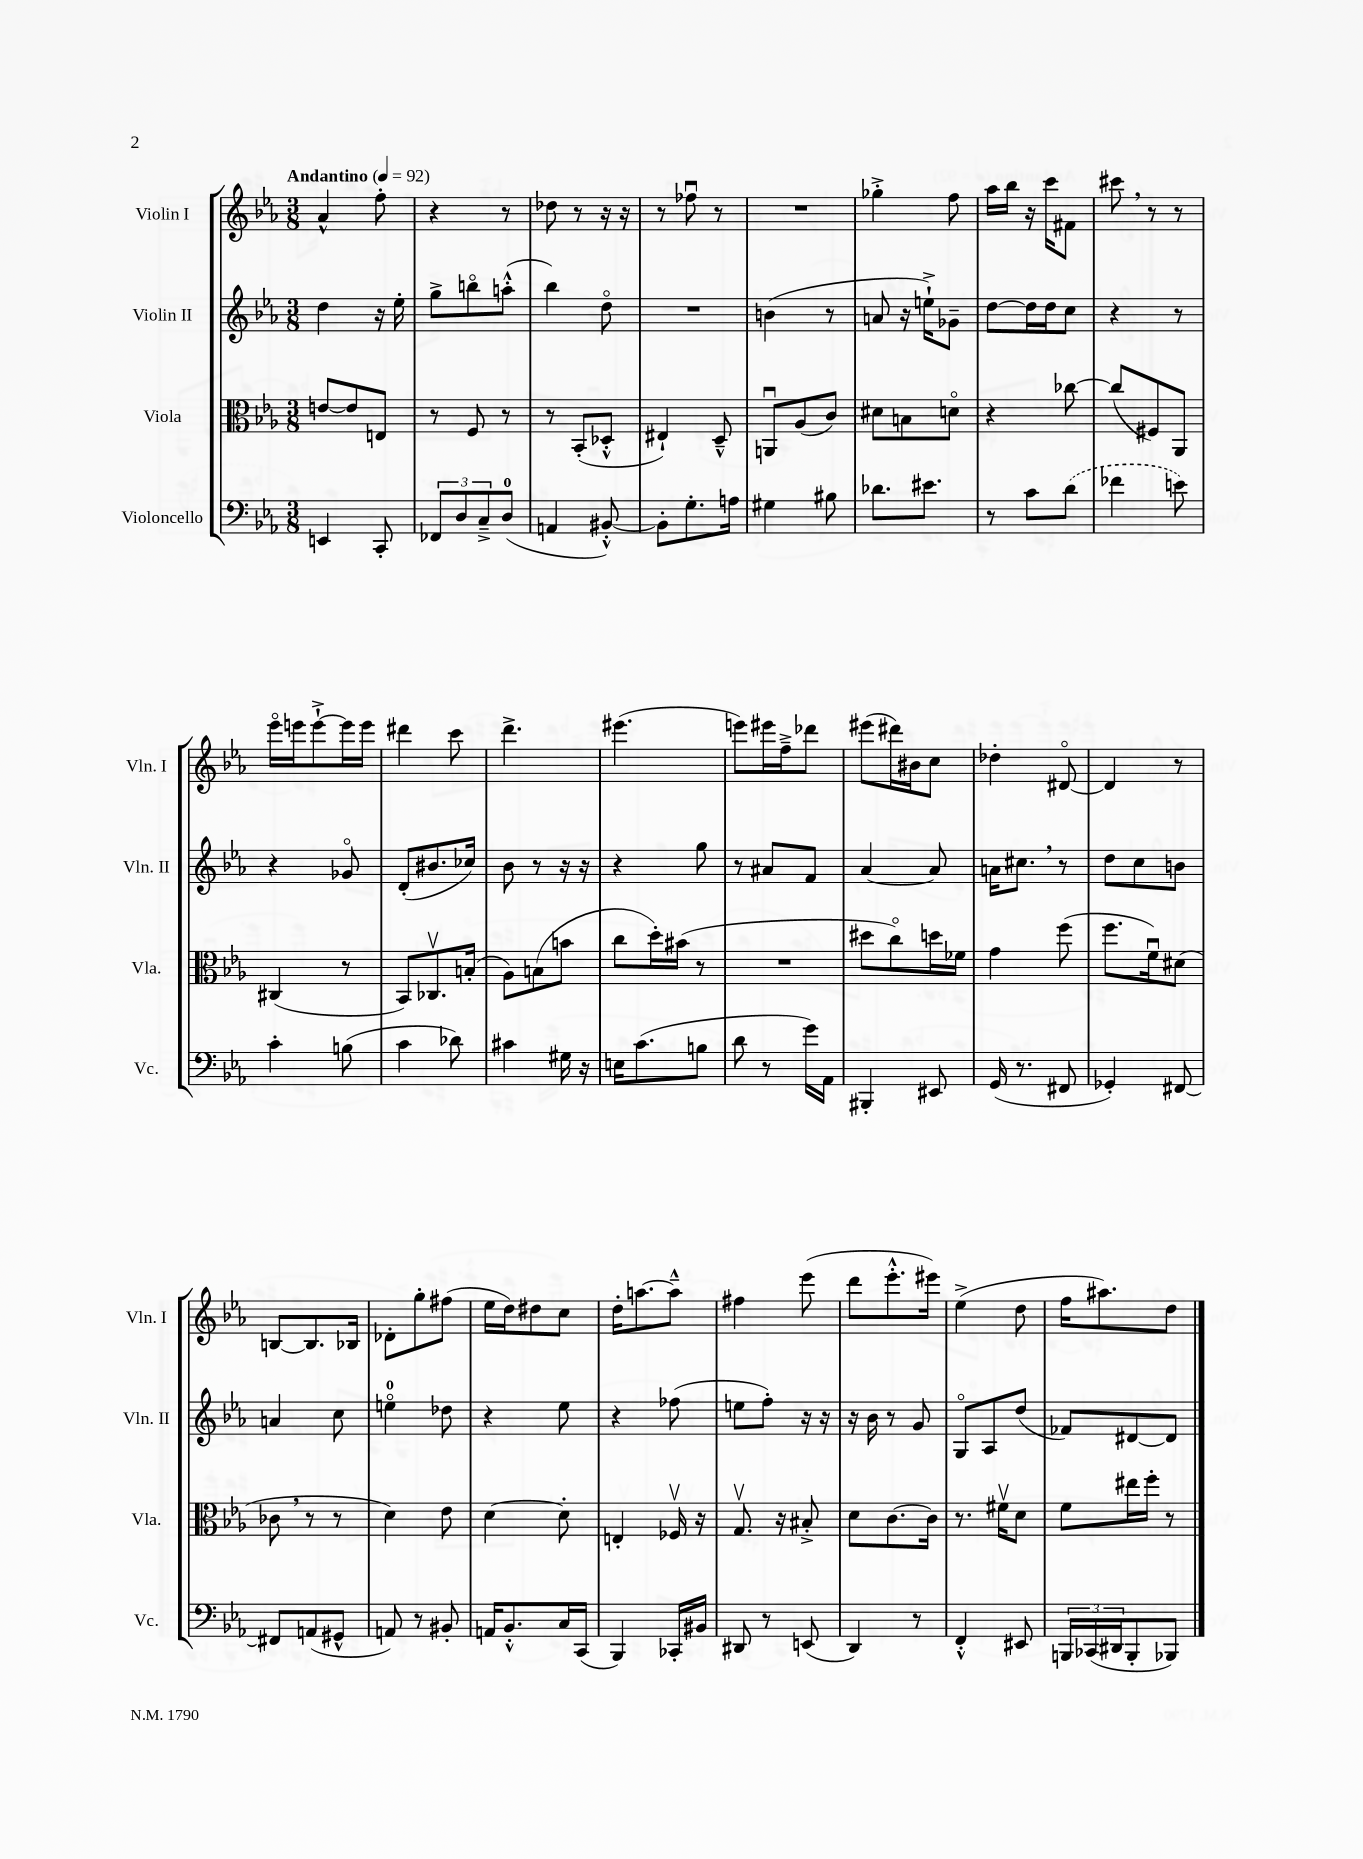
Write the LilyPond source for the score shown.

<<
\new StaffGroup <<
\new Staff = "s0" \with { instrumentName = "Violin I" shortInstrumentName = "Vln. I" } {
    \clef treble \key ees \major \numericTimeSignature \time 3/8 \tempo "Andantino" 4 = 92
    aes'4-^ f''8-. |
    r4 r8 |
    des''8 r8 r16 r16 |
    r8 fes''8\downbow r8 |
    R4. |
    ges''4-.-> f''8 |
    aes''16 bes''16 r16 c'''16 fis'8 |
    cis'''8 \breathe r8 r8 |
    ees'''16\flageolet e'''16 e'''8~-!-> e'''16 e'''16 |
    dis'''4 c'''8 |
    d'''4.-> |
    eis'''4.( |
    e'''8) eis'''16 f''16---> des'''8 |
    eis'''8( dis'''16) bis'16 c''8 |
    des''4-. dis'8~\flageolet |
    dis'4 r8 |
    b8~ b8. bes16 |
    des'8-. g''8-. fis''8( |
    ees''16 d''16) dis''8 c''8 |
    d''16-. a''8.~ a''8---^ |
    fis''4 ees'''8( |
    d'''8 ees'''8.-.-^ eis'''16) |
    ees''4->( d''8 |
    f''16 ais''8.) d''8 \bar "|." |
}
\new Staff = "s1" \with { instrumentName = "Violin II" shortInstrumentName = "Vln. II" } {
    \clef treble \key ees \major \numericTimeSignature \time 3/8
    d''4 r16 ees''16-. |
    g''8-> b''8\flageolet a''8-.-^( |
    bes''4) d''8\flageolet |
    R4. |
    b'4( r8 |
    a'8 r16 e''16-!->) ges'8-- |
    d''8~ d''16 d''16 c''8 |
    r4 r8 |
    r4 ges'8\flageolet |
    d'8-.( bis'8. ces''16) |
    bes'8 r8 r16 r16 |
    r4 g''8 |
    r8 ais'8 f'8 |
    aes'4~ aes'8 |
    a'16 cis''8. \breathe r8 |
    d''8 c''8 b'8 |
    a'4 c''8 |
    e''4-0\flageolet des''8 |
    r4 ees''8 |
    r4 fes''8( |
    e''8 f''8-.) r16 r16 |
    r16 bes'16 r8 g'8 |
    g8\flageolet aes8 d''8( |
    fes'8) dis'8~ dis'8 \bar "|." |
}
\new Staff = "s2" \with { instrumentName = "Viola" shortInstrumentName = "Vla." } {
    \clef alto \key ees \major \numericTimeSignature \time 3/8
    e'8~ e'8 e8 |
    r8 f8 r8 |
    r8 bes,8-.( des8-.-^ |
    eis4-!) d8---^ |
    a,8\downbow aes8( c'8) |
    dis'8 b8 d'8\flageolet |
    r4 ces''8~ |
    ces''8( fis8) aes,8 |
    cis4( r8 |
    bes,8) ces8.\upbow b16-.( |
    aes8) b8( b'8 |
    c''8 d''16-.) bis'16( r8 |
    R4. |
    dis''8 c''8\flageolet) d''16 fes'16 |
    g'4 f''8( |
    f''8. f'16\downbow) dis'8( |
    ces'8 \breathe r8 r8 |
    d'4) ees'8 |
    d'4~ d'8-. |
    e4-. fes16\upbow r16 |
    g8.\upbow r16 bis8-.-> |
    d'8 c'8.~ c'16 |
    r8. fis'16\upbow d'8 |
    f'8 eis''16 f''16-. r8 \bar "|." |
}
\new Staff = "s3" \with { instrumentName = "Violoncello" shortInstrumentName = "Vc." } {
    \clef bass \key ees \major \numericTimeSignature \time 3/8
    e,4 c,8-. |
    \tuplet 3/2 { fes,8 d8 c8---> } d8-0( |
    a,4 bis,8~-.-^) |
    bis,8-. g8.-. a16 |
    gis4 bis8 |
    des'8. eis'8. |
    r8 c'8 \once \slurDashed d'8( |
    fes'4 e'8) |
    c'4-. b8( |
    c'4 des'8) |
    cis'4 gis16 r16 |
    e16 c'8.( b8 |
    d'8 r8 g'16) aes,16 |
    bis,,4-. eis,8 |
    g,16( r8. fis,8 |
    ges,4-.) fis,8~ |
    fis,8 a,8( gis,8-^ |
    a,8) r8 bis,8-. |
    a,16 bes,8.-.-^ c16 c,16( |
    bes,,4) ces,16-. bis,16 |
    dis,8 r8 e,8( |
    d,4) r8 |
    f,4-.-^ eis,8 |
    \tuplet 3/2 { b,,16 ces,16( dis,16 } b,,8-. bes,,8) \bar "|." |
}
>>
>>
\layout { \context { \Score \remove "Bar_number_engraver" } }
